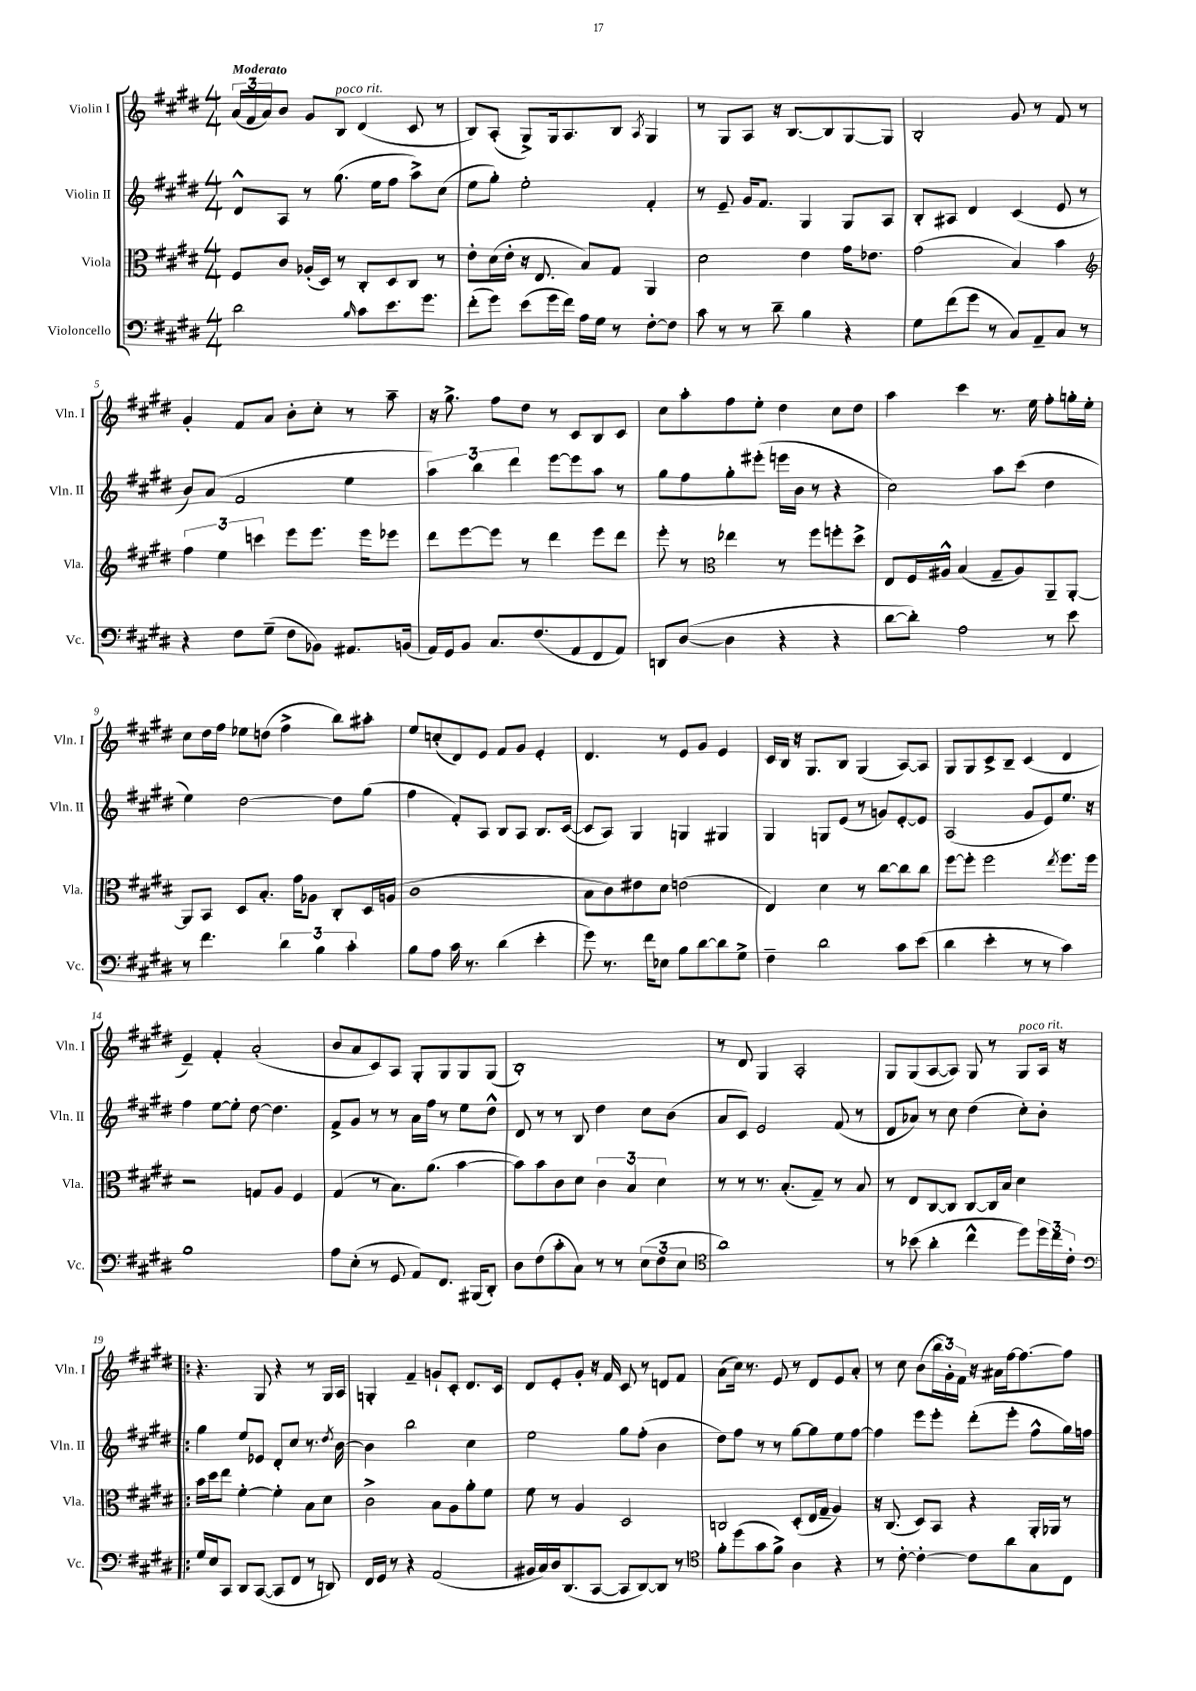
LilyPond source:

<<
\new StaffGroup <<
\new Staff = "s0" \with { instrumentName = "Violin I" shortInstrumentName = "Vln. I" } {
    \clef treble \key e \major \numericTimeSignature \time 4/4 \tempo "Moderato"
    \tuplet 3/2 { a'16( fis'16 a'16) } b'8 gis'8 b8^\markup { \italic "poco rit." } dis'4( cis'8 r8 |
    b8) a8-.( gis8->) gis16 a8. b8 \acciaccatura { a8 } gis4 |
    r8 gis8 a8 r16 b8.~ b8 gis8~ gis8 |
    b2-. gis'8 r8 fis'8 r8 |
    gis'4-. fis'8 a'8 b'8-. cis''8-. r8 a''8-- |
    r16 gis''8.-> fis''8 dis''8 r8 cis'8 b8 cis'8 |
    cis''8 a''8-. fis''8 e''8-. dis''4 cis''8 dis''8 |
    a''4 cis'''4 r8. e''16 fis''8-. g''16-. e''16-. |
    cis''8 dis''16 fis''16 ees''8 d''8( fis''4-> b''8) ais''8-. |
    e''8 c''8-.( dis'8) e'8 fis'8 gis'8 e'4-. |
    dis'4. r8 e'8 gis'8 e'4 |
    cis'16 b16 r16 gis8. b8 gis4( a8~) a8 |
    gis8 gis8 cis'8-> b8-- cis'4( dis'4 |
    e'4--) fis'4-. a'2-.( |
    b'8 a'8 cis'8) a8 gis8-. gis8 gis8 gis8( |
    b1-.) |
    r8 dis'8 gis4 a2-. |
    gis8 gis8( a8~ a8) gis8 r8 gis8^\markup { \italic "poco rit." } a16 r16 |
    \bar ".|:" r4. gis8 r4 r8 gis16 a16 |
    g4-. fis'4-- g'8-! cis'8-. dis'8. cis'16 |
    dis'8 e'8-. gis'8-. r16 fis'16 cis'8 r8 d'8 fis'8 |
    a'8( cis''16) r8. e'8 r8 dis'8 e'8 a'8-. |
    r8 cis''8 b'8( \tuplet 3/2 { b''16 gis'16-.) fis'16 } r16 ais'16 fis''16~ fis''8.~ fis''8 \bar "|." |
}
\new Staff = "s1" \with { instrumentName = "Violin II" shortInstrumentName = "Vln. II" } {
    \clef treble \key e \major \numericTimeSignature \time 4/4
    dis'8-^ a8 r8 gis''8.( e''16 fis''8 a''8->) cis''8( |
    e''8 gis''8-.) e''2-. fis'4-. |
    r8 e'8-- gis'16 fis'8. gis4 gis8 a8 |
    b8-. ais8 dis'4 cis'4( e'8 r8 |
    b'8) a'8( fis'2 e''4 |
    \tuplet 3/2 { a''4) b''4 dis'''4 } e'''8~ e'''8 a''8 r8 |
    gis''8 fis''8 gis''8-. eis'''8-.( e'''16 b'16 r8 r4 |
    cis''2) a''8 cis'''8( dis''4 |
    e''4) dis''2~ dis''8 gis''8( |
    fis''4 fis'8-.) a8 b8 a8 b8. cis'16~( |
    cis'8 a8) gis4 g4 gis4 |
    gis4 g8 e'8( r8 g'8) e'8~-. e'8 |
    a2( gis'8 e'8) e''8. r16 |
    fis''4 e''8~ e''8-. dis''8~ dis''4. |
    fis'8-> gis'8 r8 r8 a'16 fis''16 r8 e''8 dis''8-^ |
    dis'8 r8 r8 b8 dis''4 cis''8 b'8( |
    a'8 cis'8) e'2 fis'8( r8 |
    dis'8 aes'8) r8 cis''8 dis''4( cis''8-.) b'8-. |
    \bar ".|:" gis''4 e''8 ees'8 dis'8-. cis''8 r8. \acciaccatura { dis''8 } b'16~ |
    b'4 b''2 cis''4 |
    e''2 gis''8 fis''8-.( b'4 |
    dis''8) fis''8 r8 r8 gis''8~ gis''8 e''8 fis''8~ |
    fis''4 e'''8 e'''8-. dis'''8-.( e'''8-. fis''8-^ gis''16) f''16 \bar "|." |
}
\new Staff = "s2" \with { instrumentName = "Viola" shortInstrumentName = "Vla." } {
    \clef alto \key e \major \numericTimeSignature \time 4/4
    fis8 cis'8 aes16-.( dis16) r8 cis8-. dis8 cis8 r8 |
    e'8-. dis'16( e'16-. r16 e8. b8) gis8 a,4 |
    dis'2 e'4 gis'16 ees'8. |
    gis'2( b4) b'4 |
    \clef treble \tuplet 3/2 { fis''4 e''4 c'''4 } e'''8 e'''8. e'''16 ees'''8 |
    dis'''8 e'''8~ e'''8 r8 dis'''4 e'''8 dis'''8 |
    e'''8-. r8 \clef alto ees''4 r8 fis''8 f''8-. dis''8-> |
    e8 fis16 ais16-^ b4( gis8-- ais8) a,8-- a,8~-. |
    a,8 b,8 dis8 b8.-. gis'16 aes8 cis8-. dis16 a16( |
    cis'1 |
    b8 cis'8) eis'8 dis'8 e'2( |
    e4) dis'4 r8 cis''8~ cis''8 cis''8 |
    fis''8~ fis''8-. fis''2 \acciaccatura { e''8 } fis''8. fis''16 |
    r2 g8 a8 fis4 |
    gis4( r8 b8.) a'8.( b'4~ |
    b'8) b'8 cis'8 dis'8 \tuplet 3/2 { cis'4 b4 dis'4 } |
    r8 r8 r8. b8.-.( gis8--) r8 b8 |
    r8 e8 cis8~ cis8 cis8~ cis16 b16 dis'4 |
    \bar ".|:" b'16 dis''16 e''8 fis'4~-. fis'4-. b8 dis'8 |
    cis'2-> b8 a8 a'8-. fis'8 |
    fis'8 r8 a4 dis2 |
    c2 dis8-.( e16 gis16-- a4) |
    r16 cis8.( dis8) b,8 r4 a,16-. aes,16 r8 \bar "|." |
}
\new Staff = "s3" \with { instrumentName = "Violoncello" shortInstrumentName = "Vc." } {
    \clef bass \key e \major \numericTimeSignature \time 4/4
    dis'2 \grace { b16 } cis'8 e'8. gis'8. |
    fis'8-.( gis'8) e'8( gis'16 fis'16) a16 gis16 r8 fis8~-. fis8 |
    cis'8 r8 r8 dis'8-- b4 r4 |
    gis8 fis'8( gis'8 r8 cis8) a,8-- cis8 r8 |
    r4 fis8 gis8--( fis8 bes,8) ais,8. b,16( |
    a,16) gis,16 b,8 cis8. fis8.( a,8 fis,8 a,8) |
    d,8 dis8~( dis4 r4 r4 |
    dis'8~ dis'8-.) a2 r8 e'8 |
    r8 fis'4. \tuplet 3/2 { dis'4 b4 cis'4-. } |
    b8 a8 cis'16 r8. dis'4( e'4-. |
    gis'8) r8. fis'16 ees8 b8 dis'8~ dis'8 gis8-> |
    fis4-- dis'2 cis'8 e'8( |
    dis'4 e'4-. r8 r8 cis'4) |
    b1 |
    a8 e8-.( r8 gis,8 a,8) fis,8. bis,,16( dis,8-.) |
    dis8 fis8( cis'8-. cis8) r8 r8 \tuplet 3/2 { e8( fis8 e8 } |
    \clef tenor a'1) |
    r8 bes'8( a'4-. cis''4-^ dis''8) \tuplet 3/2 { dis''16 cis''16 cis'16-. } |
    \clef bass \bar ".|:" gis16 e16 cis,8 dis,8 cis,8~( cis,8 fis,8 r8 d,8) |
    fis,16 gis,16 r8 r4 a,2( |
    bis,16 cis16) dis16 dis,8.( cis,8~ cis,8 dis,8~) dis,8 r8 |
    \clef tenor fis'8-. dis''8( gis'8 fis'8->) a4 r4 |
    r8 cis'8~-. cis'4~-. cis'8 a'8 gis8 cis8 \bar "|." |
}
>>
>>
